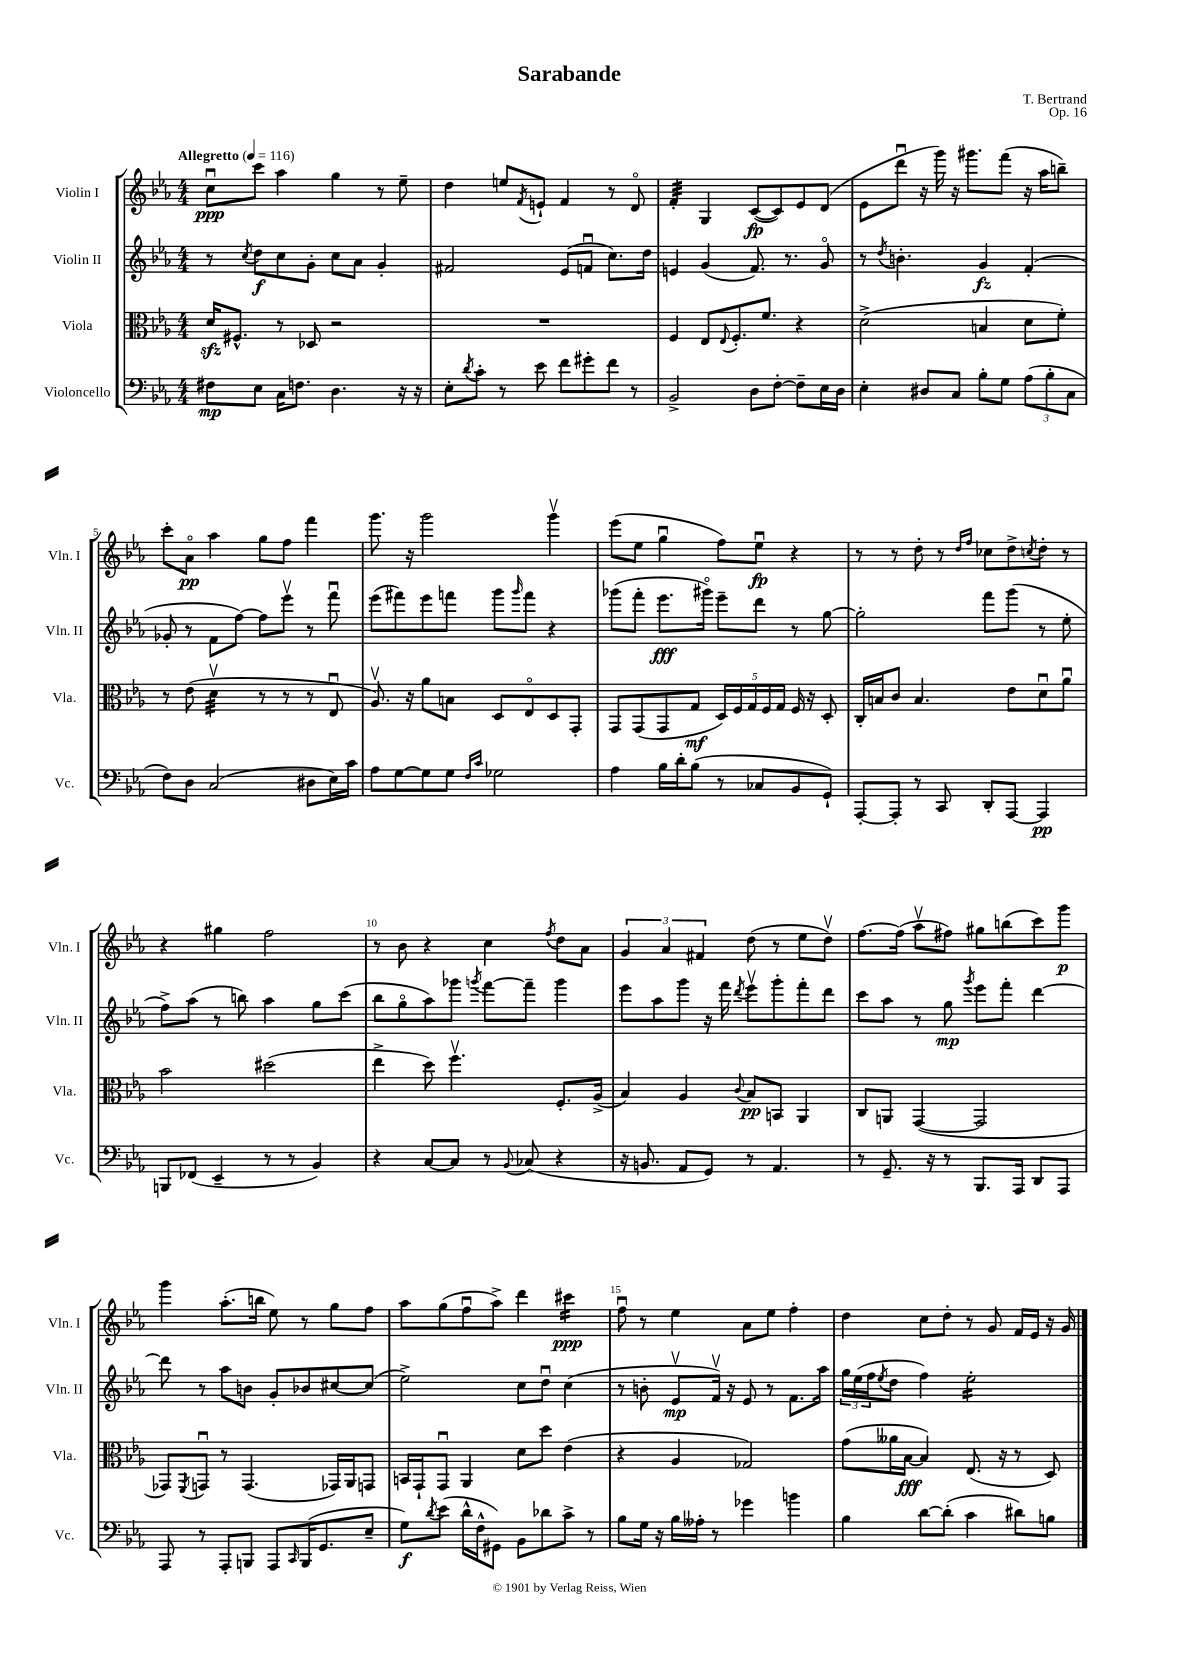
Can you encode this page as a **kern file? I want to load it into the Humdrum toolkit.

**kern	**kern	**kern	**kern
*staff4	*staff3	*staff2	*staff1
*clefF4	*clefC3	*clefG2	*clefG2
*k[b-e-a-]	*k[b-e-a-]	*k[b-e-a-]	*k[b-e-a-]
*M4/4	*M4/4	*M4/4	*M4/4
*MM116	*MM116	*MM116	*MM116
8F#\L	16d/LK	8r	8ccu\L
.	8.F#^^/J	.	.
.	.	8qcc/	.
8E-\J	.	8dd\L	8ccc\J
16C\LK	8r	8cc\	4aa-\
8.F\J	.	.	.
.	8D-/	8g'\J	.
4.D\	2r	8cc\L	4gg\
.	.	8a-\J	.
.	.	4g'/	8r
16r	.	.	8ee-~\
16r	.	.	.
=	=	=	=
8E-'\L	1r	2f#/	4dd\
8qd/	.	.	.
8c'\J	.	.	.
8r	.	.	8ee/L
.	.	.	8qf/
8e-\	.	.	8e`/J
8f\L	.	(8e-/L	4f/
8g#'\	.	8fu/J	.
8f\J	.	8.cc\L)	8r
8r	.	.	8do/
.	.	16dd\Jk	.
=	=	=	=
2BB-^/	4F/	4e/	4f'/
.	8E-/L	(4g/	4G/
.	8qqE-/	.	.
.	8.F'/	.	.
8D\L	.	8.f/)	([8c/L
.	8.f/J	.	.
[8F'\J	.	.	8c/])
.	.	8.r	.
8F~\]L	4r	.	8e-/
16E-\L	.	8go/	(8d/J
16D\JJ	.	.	.
=	=	=	=
4E-'\	(2d^\	8r	8e-\L
.	.	8qdd/	.
.	.	4.b'\	8dddu\J
8D#/L	.	.	16r
.	.	.	16ggg\)
8C/J	.	.	16r
.	.	.	8.ggg#\L
8B-'\L	4B/	4g/	.
8G\J	.	.	(8fff\J
(12A-\L	8d\L	(4f'/	16r
.	.	.	16aa-\LK
12B-'\	.	.	.
.	8f'\J)	.	8bb~\J)
12C\J	.	.	.
=	=	=	=
8F\L)	8r	8g-'/	8ccc'\L
8D\J	(8e-\	8r	8a-o\J
(2C/	4dv\	8f\L	4aa-\
.	.	[8ff\J)	.
.	8r	8ff\]L	8gg\L
.	8r	8eee-v\J	8ff\J
8D#\L	8r	8r	4fff\
16E-\L)	8E-u/	8fffu\	.
16c\JJ	.	.	.
=	=	=	=
8A-\L	8.A-v/)	(8eee-\L	8.ggg\
[8G\	.	8fff#\)	.
.	16r	.	16r
8G\]	8a-\L	8eee-\	2ggg\
8G\J	8B\J	8fff\J	.
16qqF/LL	.	.	.
16qqc/JJ	.	.	.
2G-\	8D/L	8ggg\L	.
.	.	16qqggg/	.
.	8E-o/	8fff\J	.
.	8D/	4r	4gggv\
.	8GG'/J	.	.
=	=	=	=
4A-\	8GG/L	(8ggg-\L	(8eee-\L
.	(8GG/	8fff'\J	8ee-\J
16B-\LL	8GG/	8.eee-\L	4ggu\
16d'\J	.	.	.
(8B-\J	8G/J	.	.
.	.	16ggg#o\Jk)	.
8r	20D/LL)	8eee-~\L	8ff\L)
.	20F/	.	.
.	20G/	.	.
8C-/L	.	8ddd\J	8ee-u\J
.	20F/	.	.
.	20G/JJ	.	.
8BB-/	16F/	8r	4r
.	16r	.	.
8GG`/J)	8D'/	[8gg\	.
=	=	=	=
[8AAA-'/L	16C'/LL	2gg'\]	8r
.	16B/J	.	.
8AAA-'/]J	8c/J	.	8r
8r	4.B/	.	8dd'\
8CC/	.	.	8r
.	.	.	16qqdd/LL
.	.	.	16qqff/JJ
8DD'/L	.	8fff\L	8cc-\L
[8AAA-/J	8e-\L	(8ggg\J	8dd^\
.	.	.	8qcc/
4AAA-/]	8du\	8r	8dd'\J
.	8a-u\J	8ee-'\	8r
=	=	=	=
8BBB/L	2b-\	8ff^\L)	4r
(8FF-/J	.	(8aa-\J	.
4EE-~/	.	8r	4gg#\
.	.	8bb\)	.
8r	(2dd#\	4aa-\	2ff\
8r	.	.	.
4BB-/)	.	8gg\L	.
.	.	(8ccc\J	.
=	=	=	=
4r	4ee-^\	8bb-\L	8r
.	.	8ggo\	8b-\
[8C/L	8dd\)	8aa-\)	4r
8C/]J	4.ffv\	8ggg-\J	.
.	.	8qggg/	.
8r	.	[8fff\L	4cc\
8qqBB-/	.	.	.
(8C-/	.	8fff~\]J	.
.	.	.	8qff/
4r	8.F'/L	4ggg\	8dd\L
.	.	.	8a-\J
.	(16A-^/Jk	.	.
=	=	=	=
16r	4B-/)	8eee-\L	6g/
8.BB/	.	.	.
.	.	8aa-\	.
.	.	.	6a-/
8AA-/L	4A-/	8ggg\J	.
.	.	.	6f#/
8GG/J)	.	16r	.
.	.	16fff\	.
.	8qqc/	8qddd/	.
8r	8B-/L	8eee-v\L	(8dd\
4.AA-/	8BB/J	8ggg'\	8r
.	4AA-/	8fff'\	8ee-\L
.	.	8ddd\J	8ddv\J)
=	=	=	=
8r	8C/L	8ccc\L	[8.ff\L
8.GG~/	8AA/J	8aa-\J	.
.	.	.	(16ff\]Jk
.	([4GG/	8r	8aa-v\L
16r	.	.	.
8r	.	8gg\	8ff#\J)
.	.	8qggg/	.
8.BBB-/L	2GG/]	8eee-\L	8gg#\L
.	.	8fff'\J	(8bb\
16AAA-/Jk	.	.	.
8DD/L	.	[4ddd\	8ccc\)
8AAA-/J	.	.	8ggg\J
=	=	=	=
8AAA-/	8GG-/L)	8ddd\]	4ggg\
.	8qFF/	.	.
8r	8GGu/J	8r	.
8AAA-'/L	8r	8aa-\L	(8.aa-'\L
8BBB/J	(4.GG/	8b\J	.
.	.	.	16bb\Jk
8AAA-/L	.	8g'/L	8ee-\)
16qqCC/	.	.	.
(16BBB/K	.	8b-/	8r
8.GG/	.	.	.
.	16GG-/LL)	[8cc#/	8gg\L
.	16AA-/J	.	.
8E-~/J	8GG/J	(8cc#/]J	8ff\J
=	=	=	=
8G\L)	16BB/LL	2ee-^\)	8aa-\L
.	16GG`/J	.	.
8qd/	.	.	.
(8e-\J	8GGu/J	.	(8gg\
16d^^\LL	4AA-/	.	8ffu\
16F^^\J	.	.	.
8GG#\J)	.	.	8aa-^\J)
8BB-\L	8d\L	8cc\L	4ddd\
8d-\	8dd\J	8ddu\J	.
8c^\J	(4e-\	(4cc\	4ccc#\
8r	.	.	.
=	=	=	=
8B-\L	4r	8r	8ffu\
16G\Jk	.	8b'\	8r
16r	.	.	.
16B-\LL	4A-/	8e-v/L	4ee-\
16A--'\JJ	.	.	.
8r	.	16fv/Jk)	.
.	.	16r	.
4g-\	2G-/)	8e-/	8a-\L
.	.	8r	8ee-\J
4b\	.	8.f\L	4ff'\
.	.	16aa-\Jk	.
=	=	=	=
4B-\	(8g\L	24gg\LL	4dd\
.	.	(24ee-\	.
.	.	24ff\J	.
.	.	8qee-/	.
.	16a--\L	8dd\J	.
.	[16B-\JJ	.	.
[8d\L	4B-/])	4ff\)	8cc\L
(8d'\]J	.	.	8dd'\J
4c\	(8.E-/	2ee-'\	8r
.	.	.	8g/
.	16r	.	.
8d#\L)	8r	.	16f/LL
.	.	.	16e-/JJ
8B\J	8D/)	.	16r
.	.	.	16g/
==	==	==	==
*-	*-	*-	*-
